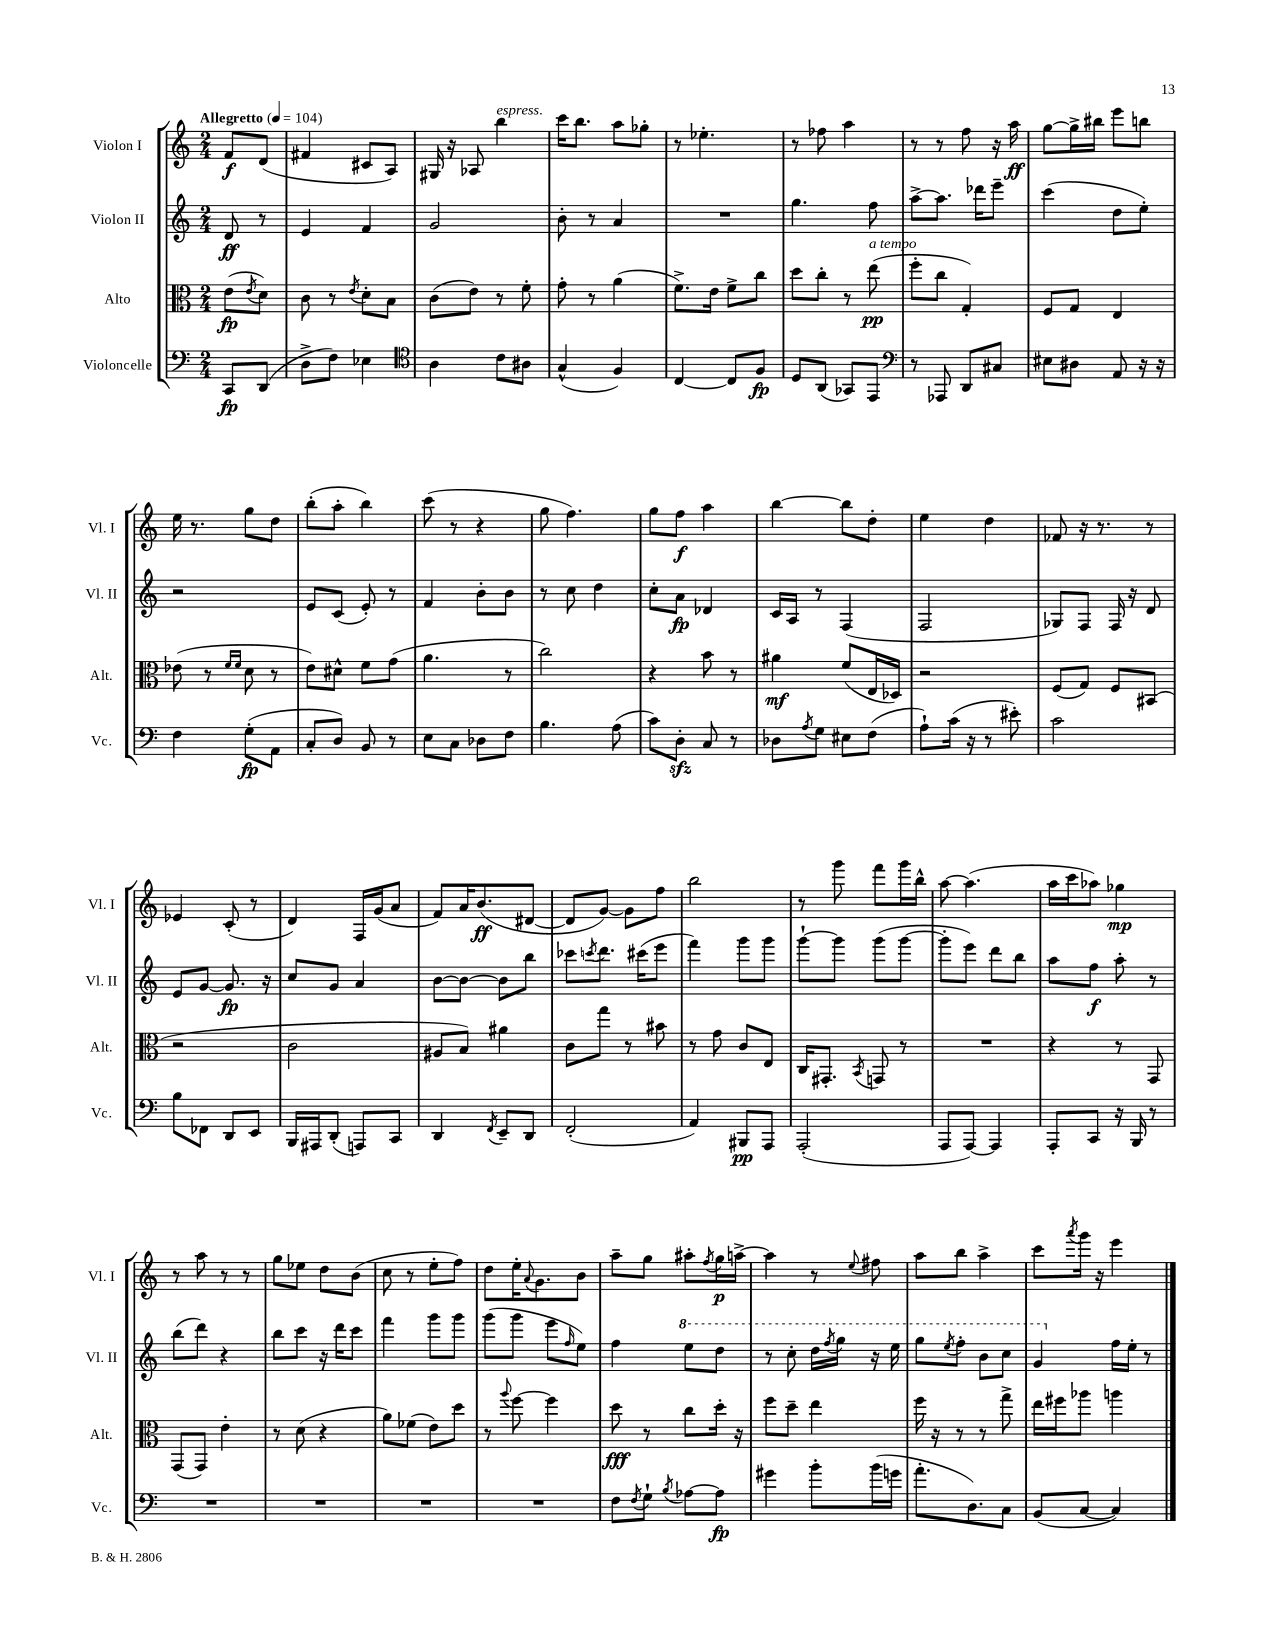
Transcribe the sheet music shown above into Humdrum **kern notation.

**kern	**kern	**kern	**kern
*staff4	*staff3	*staff2	*staff1
*clefF4	*clefC3	*clefG2	*clefG2
*k[]	*k[]	*k[]	*k[]
*M2/4	*M2/4	*M2/4	*M2/4
*MM104	*MM104	*MM104	*MM104
8CC/L	(8e\L	8d/	8f/L
.	8qe/	.	.
(8DD/J	8d\J)	8r	(8d/J
=	=	=	=
8D^\L	8c\	4e/	4f#/
8F\J)	8r	.	.
.	8qe/	.	.
4E-\	8d'\L	4f/	8c#/L
.	8B\J	.	8A/J)
=	=	=	=
*clefC4	*	*	*
4A\	(8c\L	2g/	16G#/
.	.	.	16r
.	8e\J)	.	8A-/
8c\L	8r	.	4bb\
8A#\J	8f'\	.	.
=	=	=	=
(4G^^/	8g'\	8b'\	16ccc\LK
.	.	.	8.bb\J
.	8r	8r	.
4F/)	(4a\	4a/	8aa\L
.	.	.	8gg-'\J
=	=	=	=
[4C/	8.f^\L)	2r	8r
.	.	.	4.ee-'\
.	16e\Jk	.	.
8C/]L	8f^\L	.	.
8F/J	8cc\J	.	.
=	=	=	=
8D/L	8dd\L	4.gg\	8r
(8AA/J	8cc'\J	.	8ff-\
8GG-/L)	8r	.	4aa\
8EE/J	(8ee\	8ff\	.
=	=	=	=
*clefF4	*	*	*
8r	8ff'\L	[8aa^\L	8r
8AAA-/	8cc\J	8.aa\]J	8r
8DD/L	4G'/)	.	8ff\
.	.	16ddd-\LK	.
8C#/J	.	8eee~\J	16r
.	.	.	16aa\
=	=	=	=
8E#\L	8F/L	(4ccc\	[8gg\L
8D#\J	8G/J	.	16gg^\]L
.	.	.	16bb#\JJ
8AA/	4E/	8dd\L	8eee\L
16r	.	8ee'\J)	8bb\J
16r	.	.	.
=	=	=	=
4F\	(8e-\	2r	16ee\
.	.	.	8.r
.	8r	.	.
.	16qqf/LL	.	.
.	16qqf/JJ	.	.
(8G'\L	8d\	.	8gg\L
8AA\J	8r	.	8dd\J
=	=	=	=
8C'/L	8e\L)	8e/L	(8bb'\L
8D/J)	8d#^^\J	(8c/J	8aa'\J
8BB/	8f\L	8e'/)	4bb\)
8r	(8g\J	8r	.
=	=	=	=
8E\L	4.a\	4f/	(8ccc\
8C\J	.	.	8r
8D-\L	.	8b'\L	4r
8F\J	8r	8b\J	.
=	=	=	=
4.B\	2cc\)	8r	8gg\
.	.	8cc\	4.ff\)
.	.	4dd\	.
(8A\	.	.	.
=	=	=	=
8c\L)	4r	8cc'\L	8gg\L
8D'\J	.	8a\J	8ff\J
8C/	8b\	4d-/	4aa\
8r	8r	.	.
=	=	=	=
8D-\L	4a#\	16c/LL	[4bb\
.	.	16A/JJ	.
8qA/	.	.	.
8G\J	.	8r	.
8E#\L	(8f/L	(4F/	8bb\]L
(8F\J	16E/L	.	8dd'\J
.	16D-/JJ)	.	.
=	=	=	=
8A`\L)	2r	2F/	4ee\
(16c\Jk	.	.	.
16r	.	.	.
8r	.	.	4dd\
8e#'\)	.	.	.
=	=	=	=
2c\	(8F/L	8G-/L)	8f-/
.	8G/J)	8F/J	16r
.	.	.	8.r
.	8F/L	16F/	.
.	.	16r	.
.	(8BB#/J	8d/	8r
=	=	=	=
8B\L	2r	8e/L	4e-/
8FF-\J	.	[8g/J	.
8DD/L	.	8.g/]	(8c'/
8EE/J	.	.	8r
.	.	16r	.
=	=	=	=
16BBB/LL	2c\	8cc/L	4d/)
16AAA#/J	.	.	.
(8DD'/J	.	8g/J	.
8AAA/L)	.	4a/	16F/LL
.	.	.	(16g/J
8CC/J	.	.	8a/J
=	=	=	=
4DD/	8A#/L	[8b\L	8f/L)
.	8B/J)	8b\_J	16a/K
.	.	.	(8.b/
8qFF/	.	.	.
8EE~/L	4a#\	8b\]L	.
8DD/J	.	8bb\J	[8d#/J
=	=	=	=
(2FF'/	8c\L	8ccc-\L	8d#/]L
.	.	8qccc/	.
.	8gg\J	8.ddd\J	[8g/J)
.	8r	.	8g\]L
.	.	(16ccc#\LK	.
.	8b#\	8eee\J	8ff\J
=	=	=	=
4AA/)	8r	4fff\)	2bb\
.	8g\	.	.
8BBB#/L	8c/L	8ggg\L	.
8AAA/J	8E/J	8ggg\J	.
=	=	=	=
(2AAA'/	16C/LK	[8ggg`\L	8r
.	8.GG#'/J	.	.
.	.	8ggg\]J	8ggg\
.	8qBB/	.	.
.	8GG/	(8ggg\L	8fff\L
.	8r	[8ggg\J	16ggg\L
.	.	.	16bb^^\JJ
=	=	=	=
8AAA/L	2r	8ggg'\]L	[8aa\
[8AAA/J)	.	8eee\J)	(4.aa\]
4AAA/]	.	8ddd\L	.
.	.	8bb\J	.
=	=	=	=
8AAA'/L	4r	8aa\L	16aa\LL
.	.	.	16ccc\J
8CC/J	.	8ff\J	8aa-\J)
16r	8r	8aa'\	4gg-\
16BBB/	.	.	.
8r	8GG/	8r	.
=	=	=	=
2r	(8GG/L	(8bb\L	8r
.	8GG/J)	8ddd\J)	8aa\
.	4e'\	4r	8r
.	.	.	8r
=	=	=	=
2r	8r	8bb\L	8gg\L
.	(8d\	8ccc\J	8ee-\J
.	4r	16r	8dd\L
.	.	16ddd\LK	.
.	.	8ccc\J	(8b\J
=	=	=	=
2r	8a\L)	4fff\	8cc\
.	(8f-\J	.	8r
.	8e\L)	8ggg\L	8ee'\L
.	8dd\J	8ggg\J	8ff\J)
=	=	=	=
2r	8r	(8ggg\L	8dd\L
.	8qqaa/	.	.
.	[8ff\	8ggg\J	16ee'\K
.	.	.	8qqa/
.	.	.	8.g\
.	4ff\]	8eee\L	.
.	.	16qqff/	.
.	.	8ee\J)	8b\J
=	=	=	=
8F\L	8dd\	4ff\	8aa~\L
8qF/	.	.	.
8G`\J	8r	.	8gg\J
8qB/	.	.	.
[8A-\L	8cc\L	8eee\L	8aa#'\L
.	.	.	8qff/
8A-\]J	16dd'\Jk	8ddd\J	16gg\L
.	16r	.	[16aa^\JJ
=	=	=	=
4g#\	8ff\L	8r	4aa\]
.	8dd~\J	8ccc'\	.
8b'\L	4ee\	16ddd\LL	8r
.	.	8qfff/	.
.	.	16ggg\JJ	.
.	.	.	8qqee/
(16b\L	.	16r	8ff#\
16g\JJ	.	16eee\	.
=	=	=	=
8.a'\L	16ff\	8ggg\L	8aa\L
.	16r	.	.
.	.	8qeee/	.
.	8r	8fff'\J	8bb\J
8.D\)	.	.	.
.	8r	8bb\L	4aa^\
8C\J	8gg^\	8ccc\J	.
=	=	=	=
(8BB/L	16ee\LL	4gg/	8ccc\L
.	16ff#\J	.	.
.	.	.	8qaaa/
[8C/J	8aa-\J	.	16ggg\Jk
.	.	.	16r
4C/])	4aa\	16ff\LL	4eee\
.	.	16ee'\JJ	.
.	.	8r	.
==	==	==	==
*-	*-	*-	*-
